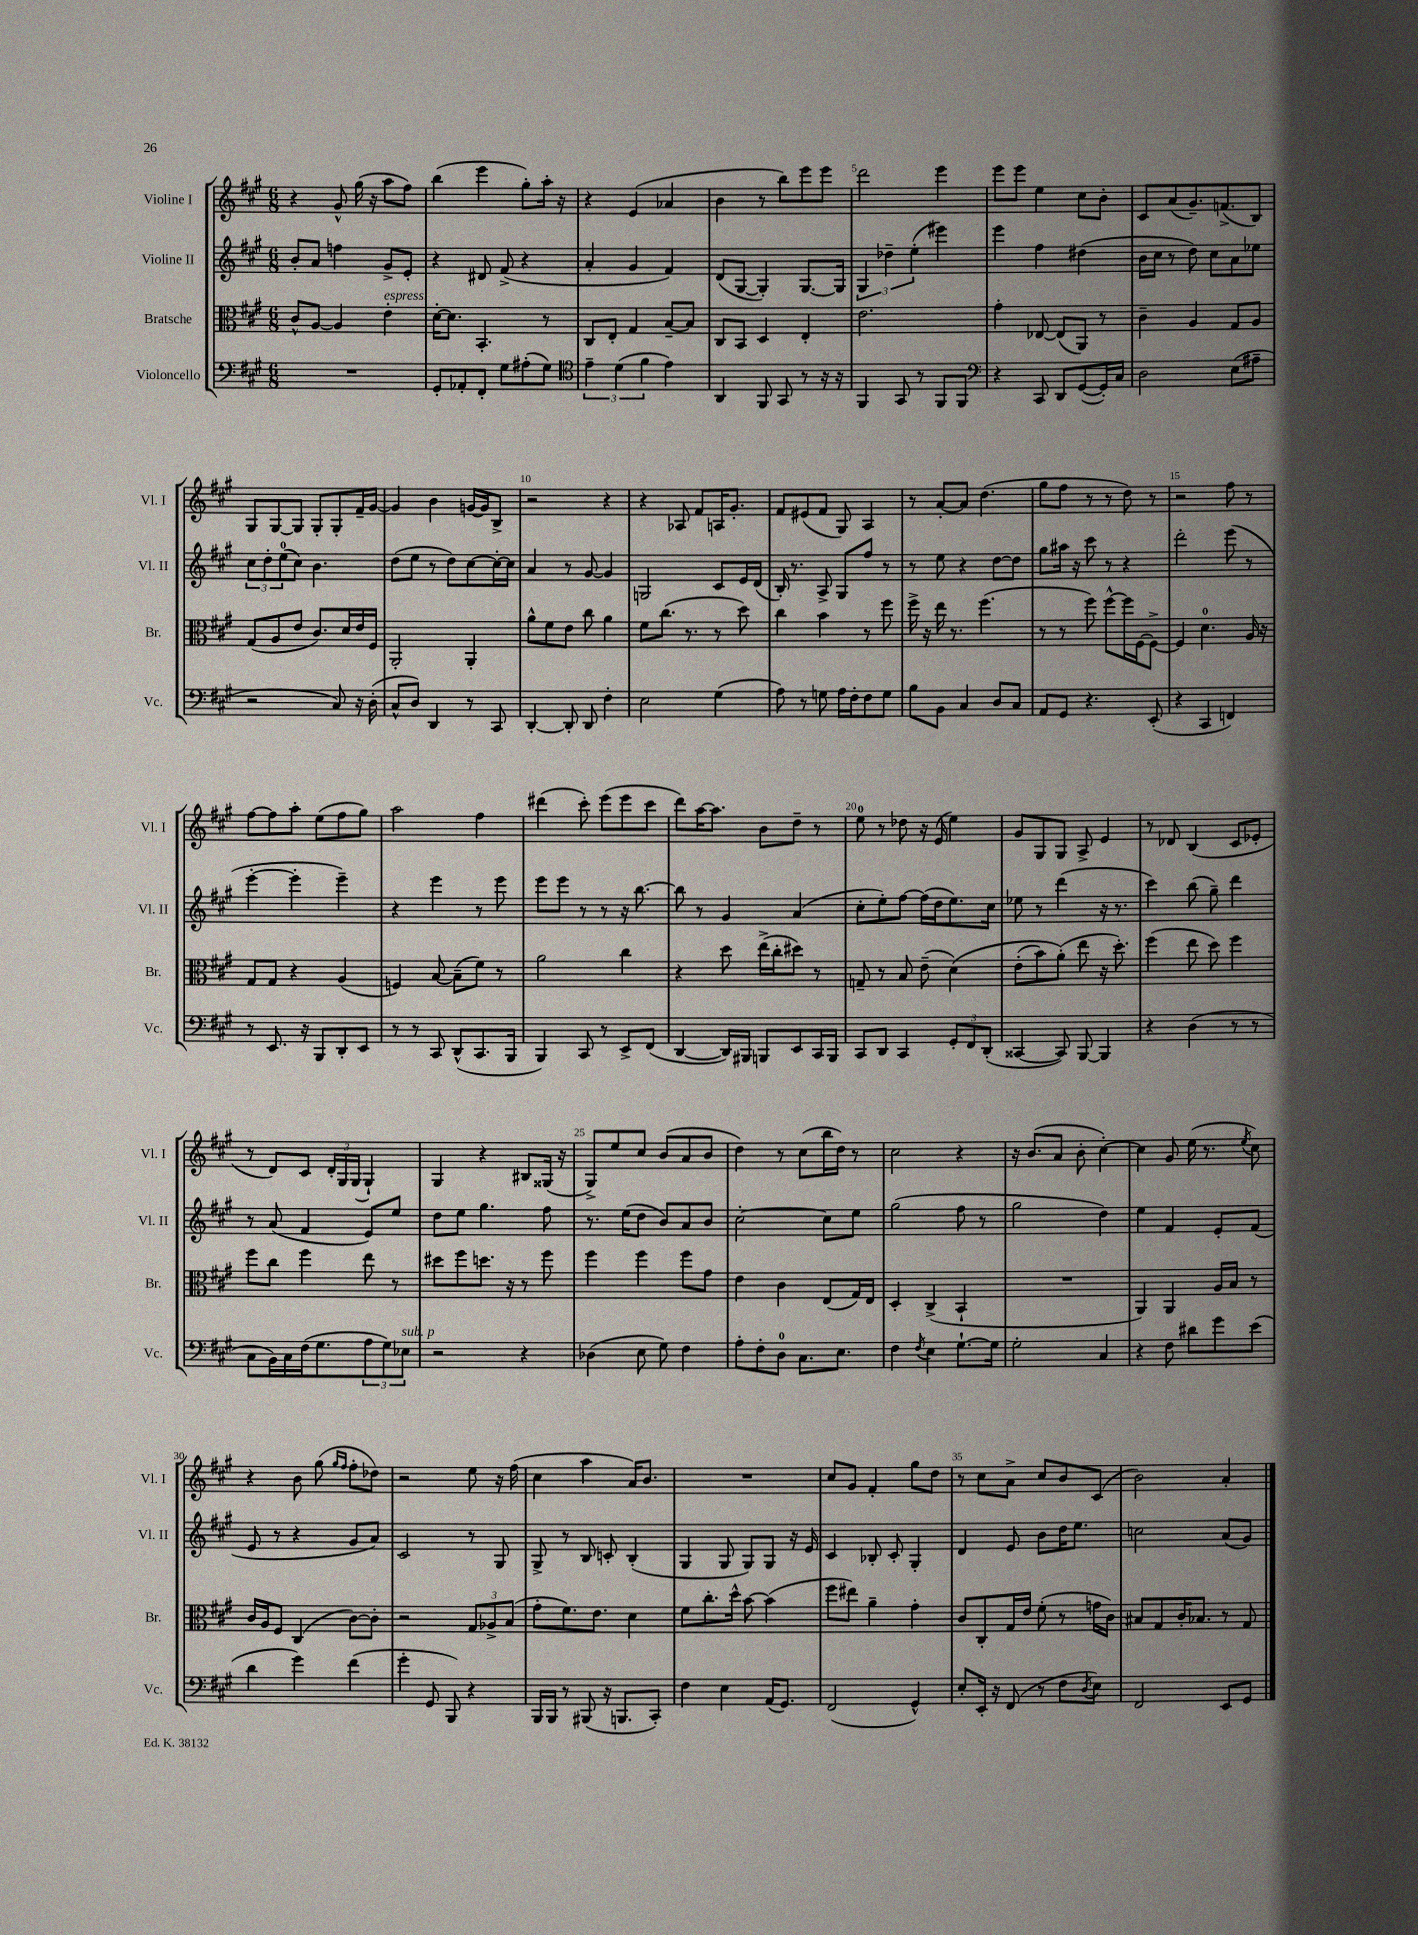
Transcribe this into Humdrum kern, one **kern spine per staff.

**kern	**kern	**kern	**kern
*staff4	*staff3	*staff2	*staff1
*clefF4	*clefC3	*clefG2	*clefG2
*k[f#c#g#]	*k[f#c#g#]	*k[f#c#g#]	*k[f#c#g#]
*M6/8	*M6/8	*M6/8	*M6/8
2.r	8c#^^/L	8b'/L	4r
.	[8A/J	8a/J	.
.	4A/]	4ff\	8g#^^/
.	.	.	(16gg#\
.	.	.	16r
.	4e'\	8g#^/L	8aa\L
.	.	8e'/J	8ff#\J)
=	=	=	=
8GG#'/L	[16d'\LK	4r	(4bb\
.	8.d\]J	.	.
8AA-'/	.	.	.
8FF#'/J	4.BB'/	8d#/	4eee\
8G#\L	.	(8f#^/	.
(8A#'\	.	4r	8gg#'\L)
8G#\J)	8r	.	16aa'\Jk
.	.	.	16r
=	=	=	=
*clefC4	*	*	*
6e~\	8C#/L	4a'/	4r
.	8E'/J	.	.
(6d\	.	.	.
.	4G#/	4g#/	(4e/
6f#\	.	.	.
4e\)	[8B~/L	4f#/)	4a-/
.	8B/]J	.	.
=	=	=	=
4AA/	8C#/L	(8d/L	4b\
.	8BB/J	[8G#/J	.
8FF#/	4D/	4G#'/])	8r
8GG#/	.	.	8bb\L)
8r	4E'/	[8.G#/L	8eee\
16r	.	.	8eee\J
16r	.	16G#/]Jk	.
=	=	=	=
4FF#/	2.e\	6G#/	2ddd\
.	.	6dd-~\	.
8GG#/	.	.	.
.	.	(6ee'\	.
8r	.	.	.
8FF#/L	.	4eee#\)	4eee\
8FF#/J	.	.	.
=	=	=	=
*clefF4	*	*	*
4r	4g#'\	4eee\	8eee\L
.	.	.	8eee\J
8CC#/	[8E-/	4ff#\	4ee\
8DD/L	(8E-/]L	.	.
([8GG#/	8AA/J)	(4dd#\	8cc#\L
16GG#'/]L)	8r	.	8b'\J
16C#/JJ	.	.	.
=	=	=	=
2D\	4c#~\	16b\LL	8c#/L
.	.	16cc#\JJ	.
.	.	8r	(8a/
.	4A/	8dd\)	8.g#~/)
.	.	8cc#\L	.
.	.	.	(8.f^/
(8E\L	8G#/L	8a\	.
8A#~\J	8A/J	8ee-\J	8B/J)
=	=	=	=
2r	(8G#/L	12cc#\L	8G#/L
.	.	12dd'\	.
.	8A/	.	[8G#/
.	.	(12ee\	.
.	8e/J	8cc#\J)	8G#/]J
.	8.c#/L)	4.b\	8G#'/L
8C#/)	.	.	8G#'/
.	16d/L	.	.
16r	16e/	.	16f#~/L
(16D'\	16F#/JJ	.	[16g#/JJ
=	=	=	=
8C#^^/L	2AA'/	(8dd\L	4g#/]
8D/J)	.	8ee\J	.
4DD/	.	8r	4b\
.	.	8dd\L)	.
8r	4AA'/	[8cc#\	[16g/LL
.	.	.	16g/]J
8CC#/	.	16cc#'\_L	8B^/J
.	.	16cc#\]JJ	.
=	=	=	=
[4DD'/	8a^^\L	4a/	2r
.	8f#\	.	.
8DD'/]	8e\J	8r	.
8DD/	8cc#\	[8g#/	.
4F#'\	4a\	4g#/]	4r
=	=	=	=
2E\	8f#\L	2G/	4r
.	(8.cc#\J	.	.
.	.	.	8A-/
.	8.r	.	.
.	.	.	8f#/L
(4G#\	8r	8c#/L	16A/K
.	.	.	8.g#'/J
.	8dd\)	16e/L	.
.	.	(16d/JJ	.
=	=	=	=
8A\)	4cc#\	16B'/)	8f#/L
.	.	8.r	.
8r	.	.	(8e#/
8G\	4b\	8A^/	8f#/J
16A\LL	.	8G#/L	8G#/)
16F#'\J	.	.	.
8F#\	8r	8ff#/J	4A/
8G\J	8ff#\	8r	.
=	=	=	=
8B\L	16ff#^\	8r	8r
.	16r	.	.
8BB\J	16ee\	8ee\	[8a'/L
.	8.r	.	.
4C#/	.	4r	8a/]J
.	(4.ff#\	.	(4.dd\
8D/L	.	[8dd\L	.
8C#/J	.	8dd\]J	.
=	=	=	=
8AA/L	8r	8gg#\L	8gg#\L
8GG#/J	8r	16aa#\Jk	8ff#\J
.	.	16r	.
4.r	8ff#\)	8ccc#\	8r
.	[8ff#^^\L	8r	8r
.	16ff#\]L	4r	8dd\)
.	[16F#\J	.	.
(8EE'/	8F#^\_J	.	8r
=	=	=	=
4r	4F#/]	2ddd'\	2r
4CC#/	4.d\	.	.
4FF/)	.	(8eee\	8ff#\
.	16A/	8r	8r
.	16r	.	.
=	=	=	=
8r	8G#/L	[4eee'\	[8ff#\L
8.EE/	8G#/J	.	8ff#\]
.	4r	4eee'\]	8aa'\J
16r	.	.	.
8BBB/L	.	.	(8ee\L
8DD'/	(4A/	4eee~\)	8ff#\
8EE/J	.	.	8gg#\J)
=	=	=	=
8r	4F/)	4r	2aa\
8r	.	.	.
8CC#/	[8B/	4eee\	.
(8DD^^/L	(8B~\]L	.	.
8.CC#/	8f#\J)	8r	4ff#\
.	8r	8eee\	.
16BBB/Jk	.	.	.
=	=	=	=
4BBB/)	2a\	8eee\L	(4ddd#\
.	.	8eee\J	.
8CC#/	.	8r	8ccc#'\)
8r	.	8r	(8eee\L
8EE^/L	4cc#\	16r	8eee\
.	.	[8.bb\	.
(8FF#/J	.	.	8ccc#\J
=	=	=	=
[4DD/	4r	8bb\]	8ddd\L)
.	.	8r	[16aa\K
.	.	.	8.aa\]J
16DD/]LL)	8dd\	4g#/	.
16BBB#/JJ	.	.	.
8BBB/L	(16ee^\LL	.	8b\L
.	16cc#'\J	.	.
8EE/	8dd#\J)	(4a/	8dd~\J
16CC#/L	8r	.	8r
16BBB/JJ	.	.	.
=	=	=	=
8CC#/L	8G~/	8cc#'\L	8ee\
8DD/J	8r	8ee'\)	8r
4CC#/	8B/	[8ff#\J	8dd-\
.	(8e~\	(16ff#\]LL	16r
.	.	16dd\J	(16e/
12GG#'/L	&(4d\)	8.ee\)	4ee\)
12FF#/	.	.	.
(12DD'/J	.	.	.
.	.	16cc#\Jk	.
=	=	=	=
[4CC##/	(8e'\L	8ee-\	8g#/L
.	8b\)	8r	8G#/
8CC##/])	(8a'\J&)	(4ddd\	8G#/J
[8BBB/	8ee\	.	8A^/
4BBB/]	16r	16r	4e/
.	8.dd'\)	8.r	.
=	=	=	=
4r	(4ff#\	4ccc#\)	8r
.	.	.	8d-/
(4D\	8ee\	(8bb\	(4B/
.	8dd\)	8gg#~\)	.
8r	4ff#\	4ddd\	8c#/L
8r	.	.	8e-'/J
=	=	=	=
8C#\L	8ff#\L	8r	8r
16BB\L)	8cc#\J	(8a/	8d/L)
16C#\	.	.	.
(16F#\J	4ff#\	4f#/	8c#/J
8.G#\	.	.	.
.	.	.	24d'/LL
.	.	.	24G#/
.	.	.	(24G#/JJ
12A\	8ee\	8e/L)	4G#`/)
12G#\)	.	.	.
.	8r	8ee/J	.
12E-\J	.	.	.
=	=	=	=
2r	8dd#\L	8dd\L	4G#/
.	8ff#\	8ee\J	.
.	8.dd\J	4.gg#\	4r
.	16r	.	.
4r	8r	.	8B#/L
.	8ff#\	8ff#\	(16G##/Jk
.	.	.	16r
=	=	=	=
(4D-\	4ff#\	8.r	8G#^/L)
.	.	.	8ee/
.	.	(16ee\LK	.
8E\	4ff#\	8dd\J	8cc#/J
8G#\)	.	8b/L)	(8b/L
4F#\	8ff#\L	8a/	8a/
.	8g#\J	8b/J	8b/J
=	=	=	=
8A'\L	4e\	[2cc#'\	4dd\)
8F#'\	.	.	.
8D\J	4c#\	.	8r
8.C#\L	.	.	(8cc#\L
.	(8E/L	8cc#\]L	16bb\L
8.E\J	.	.	16dd\JJ)
.	16G#/L)	8ee\J	8r
.	16E/JJ	.	.
=	=	=	=
4F#\	4D'/	(2gg#\	2cc#\
8qF#/	.	.	.
4E\	(4C#^/	.	.
[8.G#`\L	4BB`/	8ff#\	4r
.	.	8r	.
16G#\]Jk	.	.	.
=	=	=	=
2G#'\	2.r	2gg#\	16r
.	.	.	(8.b/L
.	.	.	8a/J
.	.	.	8b'\
4C#/	.	4dd\)	[4cc#'\)
=	=	=	=
4r	4AA/)	4ee\	4cc#\]
8F#\	4AA/	4f#/	8g#/
8d#\L	.	.	(16ee\
.	.	.	8.r
8g#\	16A/LL	8e'/L	.
.	16B/JJ	.	.
.	.	.	8qee/
(8e\J	8r	(8f#/J	8cc#\)
=	=	=	=
4d\	16c#/LL	8e/	4r
.	16A/J	.	.
.	8F#/J	8r	.
4g#\)	(4C#/	4r	8b\
.	.	.	(8gg#\
.	.	.	16qqgg#/LL
.	.	.	16qqff#/JJ
(4f#\	[8c#\L)	8g#/L	8ff#'\L
.	8c#'\]J	8a/J)	8dd-\J)
=	=	=	=
4g#'\	2r	2c#/	2r
8GG#/	.	.	.
8BBB/)	.	.	.
4r	12G#/L	8r	8ee\
.	12A-^/	.	.
.	.	8G#/	16r
.	(12B/J	.	.
.	.	.	(16ff#\
=	=	=	=
16BBB/LL	8g#'\L	8G#^/	4cc#\
16BBB/JJ	.	.	.
8r	8.f#\)	8r	.
(8BBB#/	.	8B/	4aa\
.	8.e\J	.	.
16r	.	8c'/	.
8.BBB/L	.	.	.
.	4d\	(4B'/	16a/LK)
.	.	.	8.b/J
8CC#'/J)	.	.	.
=	=	=	=
4F#\	8f#\L	4G#/	2.r
.	8.cc#'\	.	.
4E\	.	8G#/	.
.	16dd^^\Jk	.	.
.	[8b\	8G#/L)	.
(16AA/LK	(4b\]	8G#/J	.
8.GG#/J)	.	.	.
.	.	16r	.
.	.	16e/	.
=	=	=	=
(2FF#/	8ff#\L	4c#/	8cc#/L
.	8ee#\J)	.	8g#/J
.	4a~\	8B-'/	4f#'/
.	.	8c#'/	.
4GG#^^/)	4g#'\	4G#'/	8gg#\L
.	.	.	8dd\J
=	=	=	=
8E'/L	8c#/L	4d/	8r
16EE'/Jk	8C#'/	.	8cc#\L
16r	.	.	.
(8FF#/	16G#/L	8e/	8a^\J
.	16e/JJ	.	.
8r	(8f#'\	8b\L	8cc#/L
8F#\L	8r	16dd\K	8b/
.	.	8.ee\J	.
8qD/	.	.	.
8E\J)	16g\LL	.	(8c#/J
.	16c#\JJ)	.	.
=	=	=	=
2FF#/	8B#/L	2cc\	2b\)
.	8G#/	.	.
.	16c#'/K	.	.
.	8.B-/J	.	.
8EE/L	8r	(8a/L	4a'/
8GG#/J	8G#/	8g#/J)	.
==	==	==	==
*-	*-	*-	*-
